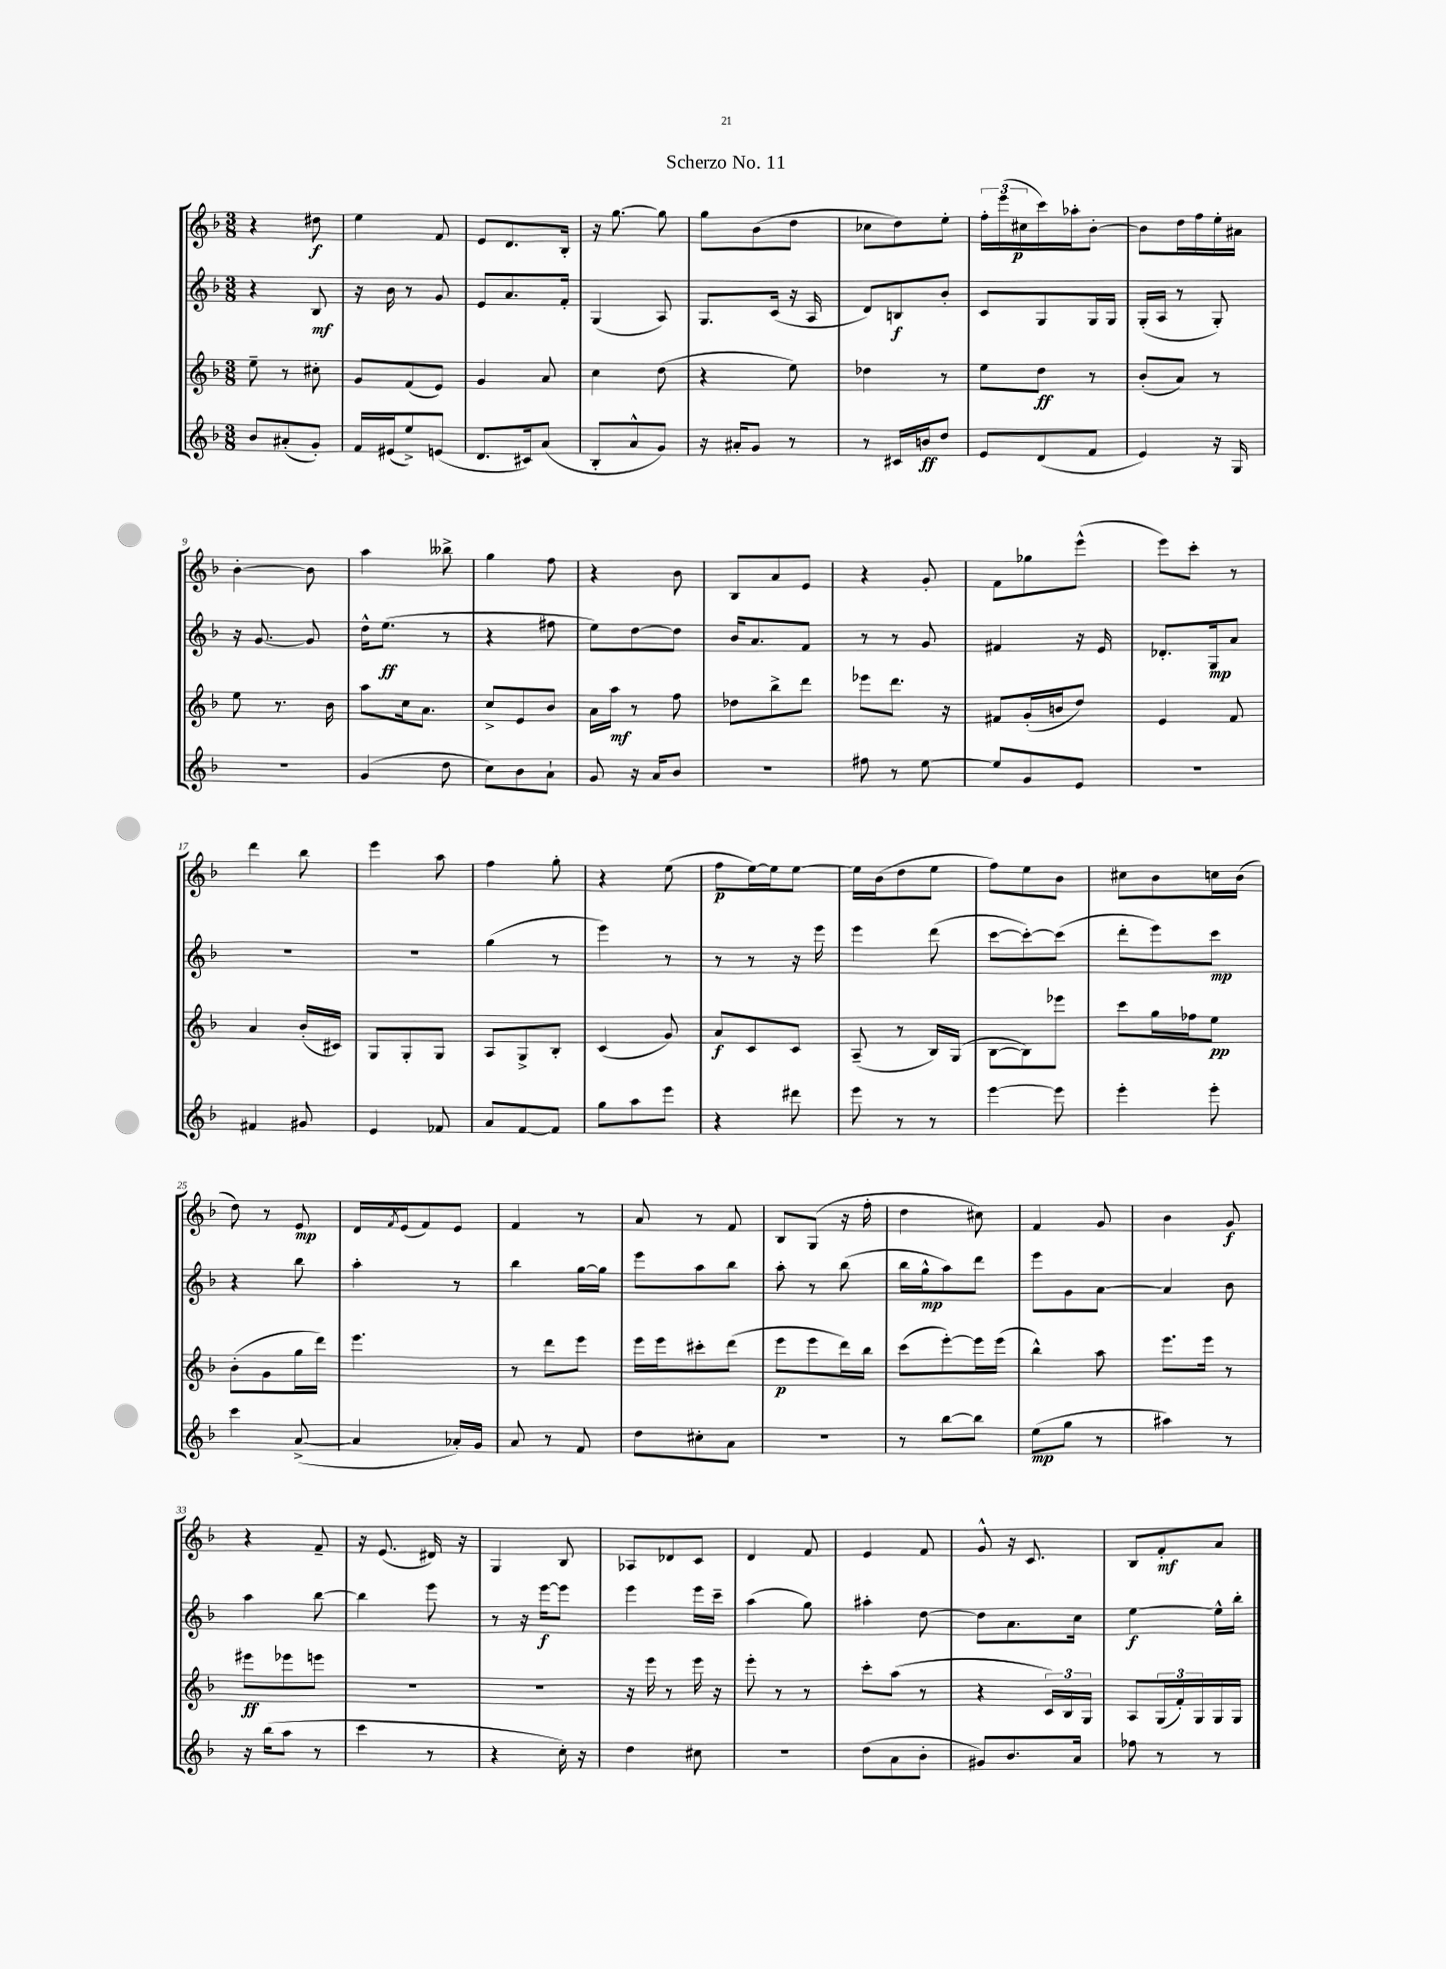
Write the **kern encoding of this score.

**kern	**kern	**kern	**kern
*staff4	*staff3	*staff2	*staff1
*clefG2	*clefG2	*clefG2	*clefG2
*k[b-]	*k[b-]	*k[b-]	*k[b-]
*M3/8	*M3/8	*M3/8	*M3/8
8b-	8ee~	4r	4r
(8a#'	8r	.	.
8g')	8cc#'	8B-	8dd#
=	=	=	=
16f	8g	16r	4ee
(16e#	.	16b-	.
8ee^)	(8f	8r	.
(8e	8e)	8g	8f
=	=	=	=
8.d	4g	8e	8e
.	.	8.a	8.d
16c#)	.	.	.
(8a	8a	.	.
.	.	16f'	16B-'
=	=	=	=
8B-'	4cc	(4G	16r
.	.	.	[8.gg
8a^^	.	.	.
8g)	(8dd	8A)	8gg]
=	=	=	=
16r	4r	8.G	8gg
16a#'	.	.	.
8g	.	.	(8b-
.	.	(16c	.
8r	8ee)	16r	8dd
.	.	16A	.
=	=	=	=
8r	4dd-	8d)	8cc-
16c#	.	8B	8dd)
16b	.	.	.
8dd	8r	8b-'	8ee'
=	=	=	=
8e	8ee	8c	24ff'
.	.	.	(24eee
.	.	.	24cc#
(8d	8dd	8G	16ccc)
.	.	.	16aa-'
8f	8r	16G	[8b-'
.	.	16G	.
=	=	=	=
4e)	(8b-'	(16G'	8b-]
.	.	16A	.
.	8a)	8r	16dd
.	.	.	16ff
16r	8r	8G')	16ee'
16G	.	.	16a#
=	=	=	=
4.r	8ee	16r	[4b-'
.	.	[8.g	.
.	8.r	.	.
.	.	8g]	8b-]
.	16b-	.	.
=	=	=	=
(4g	8aa	16dd^^	4aa
.	.	(8.ee	.
.	16cc	.	.
.	8.a	.	.
8dd	.	8r	8bb--^
=	=	=	=
8cc)	8cc^	4r	4gg
8b-	8e	.	.
8a`	8b-	8ff#	8ff
=	=	=	=
8g	16a	8ee)	4r
.	16aa	.	.
16r	8r	[8dd	.
16a	.	.	.
8b-	8ff	8dd]	8b-
=	=	=	=
4.r	8dd-	16b-	8B-
.	.	8.a	.
.	8bb-^	.	8a
.	8ddd	8f	8e
=	=	=	=
8ff#	8eee-	8r	4r
8r	8.ddd	8r	.
[8ee	.	8g	8g'
.	16r	.	.
=	=	=	=
8ee]	8f#	4f#	8f
8g	(16g'	.	8gg-
.	16b	.	.
8e	8dd)	16r	(8eee^^
.	.	16e	.
=	=	=	=
4.r	4e	8.d-'	8eee)
.	.	.	8ccc'
.	.	16G	.
.	8f	8a	8r
=	=	=	=
4f#	4a	4.r	4ddd
8g#	(16b-'	.	8bb-
.	16c#)	.	.
=	=	=	=
4e	8G	4.r	4eee
.	8G'	.	.
8f-	8G	.	8aa
=	=	=	=
8a	8A	(4gg	4ff
[8f	8G^	.	.
8f]	8B-'	8r	8gg'
=	=	=	=
8gg	(4c	4eee)	4r
8aa	.	.	.
8eee	8g)	8r	(8ee
=	=	=	=
4r	8a	8r	8ff
.	8c	8r	[16ee)
.	.	.	16ee]
8ddd#	8c	16r	[8ee
.	.	16eee	.
=	=	=	=
8eee	(8A~	4eee	16ee]
.	.	.	(16b-
8r	8r	.	8dd
8r	16B-)	(8ddd	8ee
.	(16G	.	.
=	=	=	=
[4eee	[8B-	[8ccc	8ff)
.	8B-])	8ccc'_)	8ee
8eee]	8eee-	(8ccc]	8b-
=	=	=	=
4eee'	8ccc	8ddd'	8cc#
.	16gg	8eee)	8b-
.	16ff-	.	.
8eee'	8ee	8ccc	16cc
.	.	.	(16b-
=	=	=	=
4ccc	(8b-'	4r	8dd)
.	8g	.	8r
([8a^	16gg	8bb-	8e
.	16ddd)	.	.
=	=	=	=
4a]	4.eee	4aa'	16d
.	.	.	8qf
.	.	.	(16e
.	.	.	8f)
16a-')	.	8r	8e
16g	.	.	.
=	=	=	=
8a	8r	4bb-	4f
8r	8ddd	.	.
8f	8eee	[16gg	8r
.	.	16gg]	.
=	=	=	=
8dd	16eee	8eee	8a
.	16eee	.	.
8cc#'	8ccc#'	8aa	8r
8a	(8ddd	8bb-	8f
=	=	=	=
4.r	8eee	8aa'	8B-
.	8eee	8r	(8G
.	16ddd)	(8bb-	16r
.	16bb-	.	16ff'
=	=	=	=
8r	(8ccc	16bb-	4dd
.	.	16gg^^	.
[8bb-	[8eee')	8aa)	.
8bb-]	16eee]	8ddd	8cc#)
.	(16eee	.	.
=	=	=	=
(8ee	4bb-^^)	8eee	4f
8gg	.	8g	.
8r	8aa	[8a	8g
=	=	=	=
4aa#)	8.eee	4a]	4b-
.	16eee	.	.
8r	8r	8b-	8g
=	=	=	=
16r	8eee#	4aa	4r
(16bb-	.	.	.
8aa	8eee-	.	.
8r	8eee	[8bb-	8f~
=	=	=	=
4ccc	4.r	4bb-]	16r
.	.	.	(8.e
8r	.	8eee	16d#)
.	.	.	16r
=	=	=	=
4r	4.r	8r	4G
.	.	16r	.
.	.	[16eee	.
16cc')	.	8eee]	8B-
16r	.	.	.
=	=	=	=
4dd	16r	4eee	8A-
.	16eee	.	.
.	8r	.	8d-
8cc#	16eee	16eee	8c
.	16r	16ccc~	.
=	=	=	=
4.r	8eee'	(4aa	4d
.	8r	.	.
.	8r	8gg)	8f
=	=	=	=
(8dd	8ccc'	4aa#'	4e
8a	(8aa	.	.
8b-'	8r	[8dd	8f
=	=	=	=
8g#)	4r	8dd]	8g^^
8.b-	.	8.a	16r
.	.	.	8.c
.	24c)	.	.
.	24B-	.	.
16a	.	16cc	.
.	24G	.	.
=	=	=	=
8ff-	8A	[4ee	8B-
8r	(24G	.	8f'
.	24f')	.	.
.	24G	.	.
8r	16G	16ee^^]	8a
.	16G	16bb-'	.
==	==	==	==
*-	*-	*-	*-
